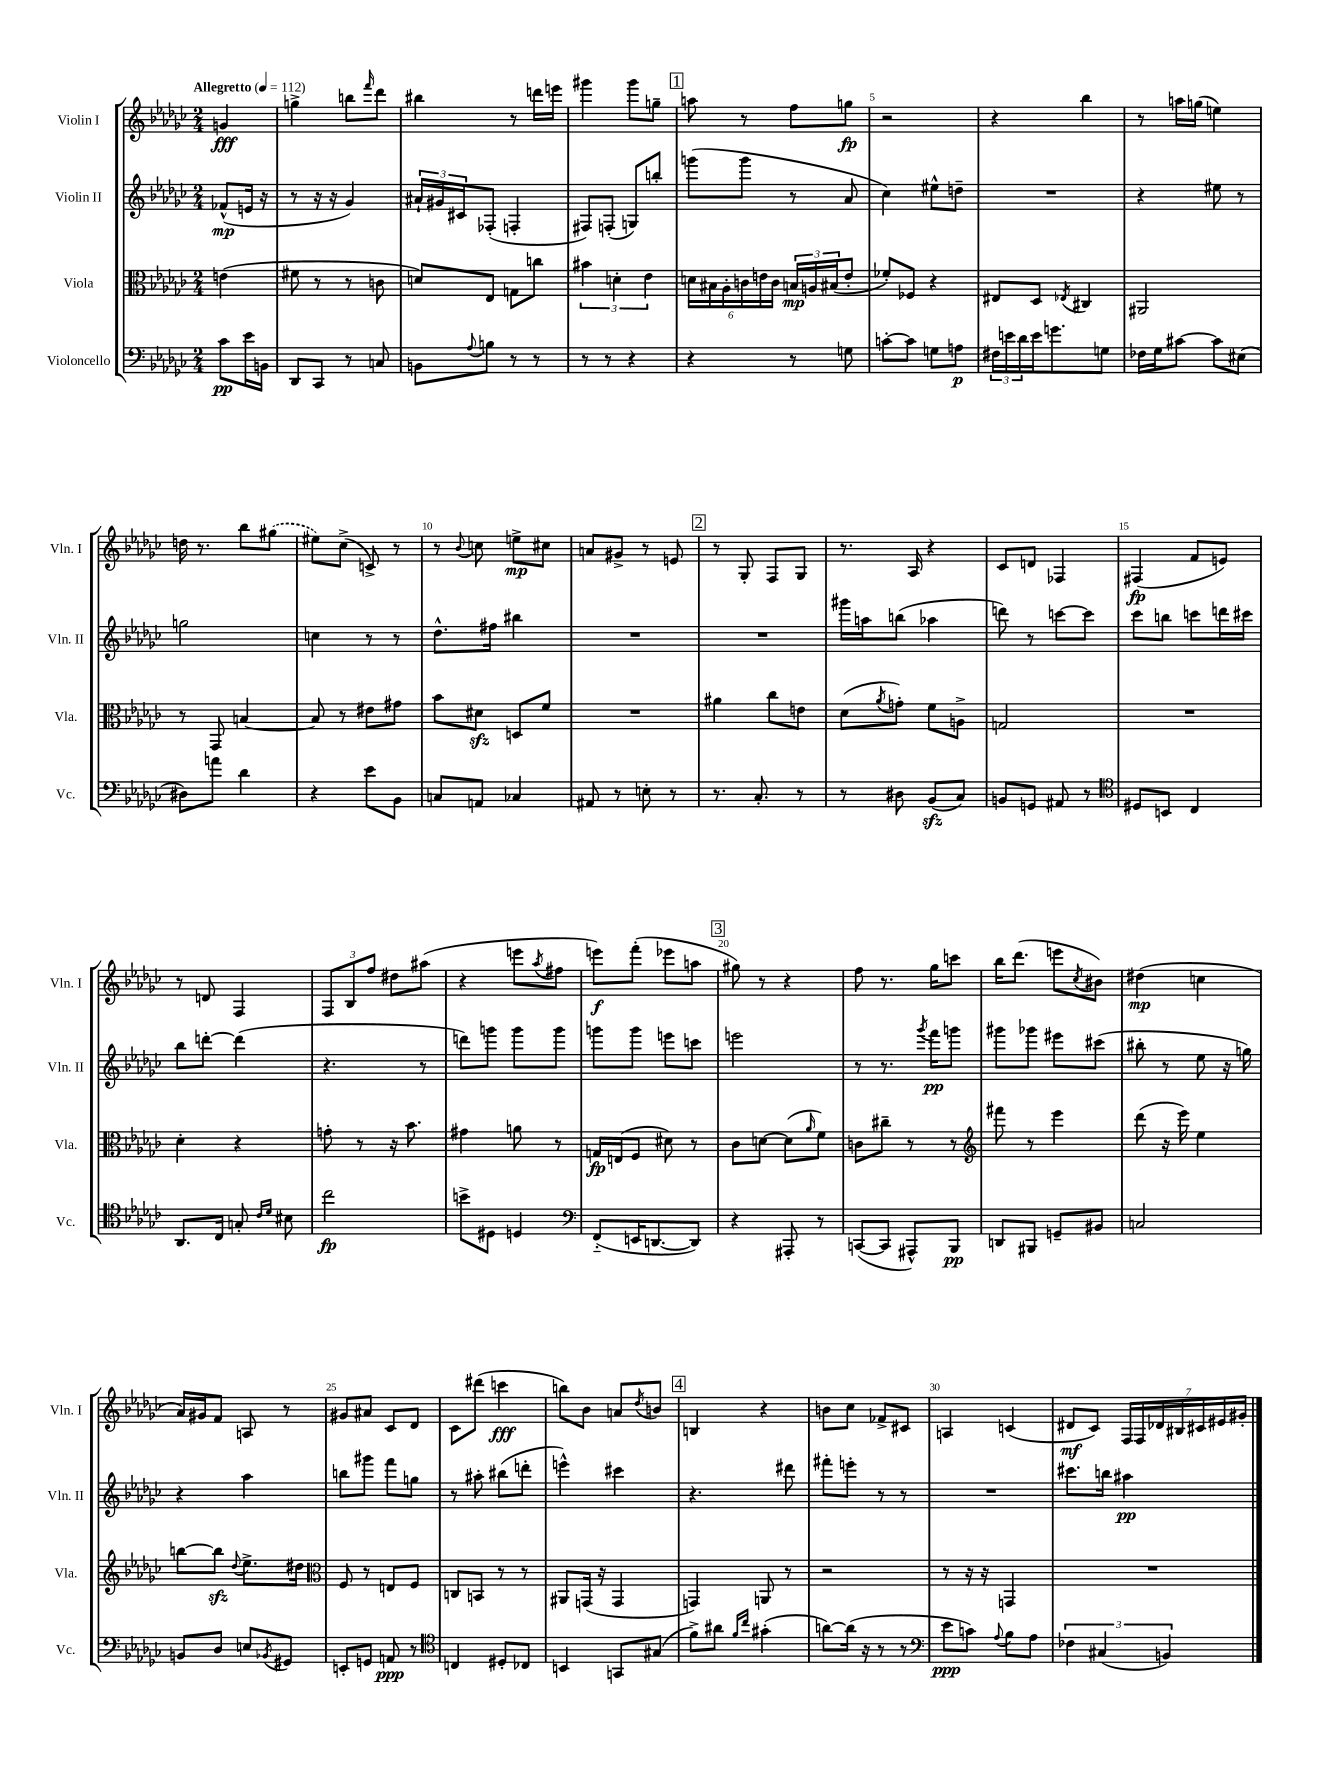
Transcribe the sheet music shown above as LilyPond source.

<<
\new StaffGroup <<
\new Staff = "s0" \with { instrumentName = "Violin I" shortInstrumentName = "Vln. I" } {
    \clef treble \key ges \major \numericTimeSignature \time 2/4 \partial 4 \tempo "Allegretto" 4 = 112
    g'4\fff |
    g''4-> b''8 \grace { f'''16 } des'''8 |
    bis''4 r8 d'''16 e'''16 |
    gis'''4 gis'''8 g''8-- |
    \mark \markup { \box "1" } a''8 r8 f''8 g''8\fp |
    r2 |
    r4 bes''4 |
    r8 a''16 g''16( e''4) |
    d''16 r8. bes''8 \once \slurDashed gis''8( |
    eis''8) ces''8->( c'8->) r8 |
    r8 \appoggiatura { bes'8 } c''8 e''8->\mp cis''8 |
    a'8 gis'8-> r8 e'8 |
    \mark \markup { \box "2" } r8 ges8-. f8 ges8 |
    r8. aes16 r4 |
    ces'8 d'8 fes4 |
    fis4\fp( f'8 e'8) |
    r8 d'8 f4 |
    \tuplet 3/2 { f8 bes8 f''8 } dis''8 ais''8( |
    r4 e'''8 \acciaccatura { aes''8 } fis''8 |
    e'''8\f) f'''8-.( ees'''8 a''8 |
    \mark \markup { \box "3" } gis''8) r8 r4 |
    f''8 r8. ges''16 c'''8 |
    bes''16 des'''8.( e'''8 \acciaccatura { ces''8 } bis'8) |
    dis''4\mp( c''4 |
    aes'16) gis'16 f'8 a8 r8 |
    gis'8 ais'8 ces'8 des'8 |
    ces'8 dis'''8( c'''4\fff |
    b''8) bes'8 a'8 \acciaccatura { des''8 } b'8 |
    \mark \markup { \box "4" } b4 r4 |
    b'8 ces''8 fes'8-> cis'8 |
    a4 c'4( |
    dis'8\mf ces'8) \tuplet 7/4 { f16 f16 des'16 bis16 cis'16 eis'16 gis'16-. } \bar "|." |
}
\new Staff = "s1" \with { instrumentName = "Violin II" shortInstrumentName = "Vln. II" } {
    \clef treble \key ges \major \numericTimeSignature \time 2/4 \partial 4
    fes'8-^\mp( e'16 r16 |
    r8 r16 r16 ges'4) |
    \tuplet 3/2 { ais'16-! gis'16 cis'16 } fes8-.( f4-. |
    fis8) f8-.( g8) b''8-. |
    \mark \markup { \box "1" } g'''8( g'''8 r8 aes'8 |
    ces''4) eis''8-^ d''8-- |
    R2 |
    r4 eis''8 r8 |
    g''2 |
    c''4 r8 r8 |
    des''8.-^ fis''16 bis''4 |
    R2 |
    \mark \markup { \box "2" } R2 |
    gis'''16 a''16 b''8( aes''4 |
    d'''8) r8 c'''8~ c'''8 |
    ces'''8 b''8 c'''8 d'''16 cis'''16 |
    bes''8 d'''8~-. d'''4( |
    r4. r8 |
    d'''8) g'''8 g'''8 g'''8 |
    g'''8 g'''8 e'''8 c'''8 |
    \mark \markup { \box "3" } e'''2 |
    r8 r8. \acciaccatura { ges'''8 } f'''16\pp g'''8 |
    gis'''8 ges'''8 eis'''8 cis'''8( |
    bis''8-. r8 ees''8 r16 g''16) |
    r4 aes''4 |
    b''8 gis'''8 f'''8 g''8 |
    r8 ais''8-. bis''8( d'''8-. |
    e'''4-^) cis'''4 |
    \mark \markup { \box "4" } r4. dis'''8 |
    fis'''8-. e'''8-. r8 r8 |
    R2 |
    cis'''8. b''16 ais''4\pp \bar "|." |
}
\new Staff = "s2" \with { instrumentName = "Viola" shortInstrumentName = "Vla." } {
    \clef alto \key ges \major \numericTimeSignature \time 2/4 \partial 4
    e'4( |
    fis'8 r8 r8 c'8 |
    d'8) ees8 g8 c''8 |
    \tuplet 3/2 { bis'4 d'4-. ees'4 } |
    \mark \markup { \box "1" } \tuplet 6/4 { d'16 bis16 aes16-. c'16 e'16 c'16 } \tuplet 3/2 { b16\mp a16 bis16( } e'8-. |
    fes'8-.) fes8 r4 |
    eis8 des8 \acciaccatura { ees8 } cis4 |
    ais,2 |
    r8 ges,8 b4~ |
    b8 r8 eis'8 gis'8 |
    bes'8 dis'8\sfz d8 f'8 |
    R2 |
    \mark \markup { \box "2" } ais'4 ces''8 e'8 |
    des'8( \acciaccatura { aes'8 } g'8-.) f'8 a8-> |
    g2 |
    R2 |
    des'4-. r4 |
    g'8-. r8 r16 bes'8. |
    gis'4 a'8 r8 |
    g16\fp e16( f8 dis'8) r8 |
    \mark \markup { \box "3" } ces'8 d'8~ d'8( \grace { aes'16 } f'8) |
    c'8 cis''8-- r8 r8 |
    \clef treble fis'''8 r8 ees'''4 |
    des'''8( r16 ees'''16) ees''4 |
    b''8~ b''8\sfz \appoggiatura { des''8 } ees''8.-> dis''16 |
    \clef alto f8 r8 e8 f8 |
    c8 b,8 r8 r8 |
    ais,8 g,16( r16 g,4 |
    \mark \markup { \box "4" } g,4) a,8 r8 |
    r2 |
    r8 r16 r16 g,4 |
    R2 \bar "|." |
}
\new Staff = "s3" \with { instrumentName = "Violoncello" shortInstrumentName = "Vc." } {
    \clef bass \key ges \major \numericTimeSignature \time 2/4 \partial 4
    ces'8\pp ees'16 b,16 |
    des,8 ces,8 r8 c8 |
    b,8 \appoggiatura { aes8 } b8 r8 r8 |
    r8 r8 r4 |
    \mark \markup { \box "1" } r4 r8 g8 |
    c'8~-. c'8 g8 a8\p |
    \tuplet 3/2 { fis16 e'16 des'16 } e'16 g'8. g8 |
    fes16 ges16 cis'8~ cis'8 eis8( |
    dis8) a'8 des'4 |
    r4 ees'8 bes,8 |
    c8 a,8 ces4 |
    ais,8 r8 e8-. r8 |
    \mark \markup { \box "2" } r8. ces8.-. r8 |
    r8 dis8 bes,8\sfz( ces8) |
    b,8 g,8 ais,8 r8 |
    \clef tenor dis8 b,8 ces4 |
    aes,8. ces16 g8-. \grace { ces'16 des'16 } bis8 |
    ces''2\fp |
    b'8-> dis8 d4 |
    \clef bass f,8-_( e,16 d,8.~ d,8) |
    \mark \markup { \box "3" } r4 ais,,8-. r8 |
    c,8~( c,8 ais,,8-^) bes,,8\pp |
    d,8 bis,,8 g,8-- bis,8 |
    c2 |
    b,8 des8 e8 \acciaccatura { bes,8 } gis,8 |
    e,8-. g,8 a,8\ppp r8 |
    \clef tenor c4 dis8-. ces8 |
    b,4 g,8 gis8( |
    \mark \markup { \box "4" } f'8->) ais'8 \grace { f'16 ces''16 } gis'4-.( |
    a'8~) a'16( r16 r8 r8 |
    \clef bass ees'8\ppp c'8) \appoggiatura { aes8 } bes8 aes8 |
    \tuplet 3/2 { fes4 cis4( b,4) } \bar "|." |
}
>>
>>
\layout { \context { \Score \override BarNumber.break-visibility = ##(#f #t #t) barNumberVisibility = #(every-nth-bar-number-visible 5) } }
